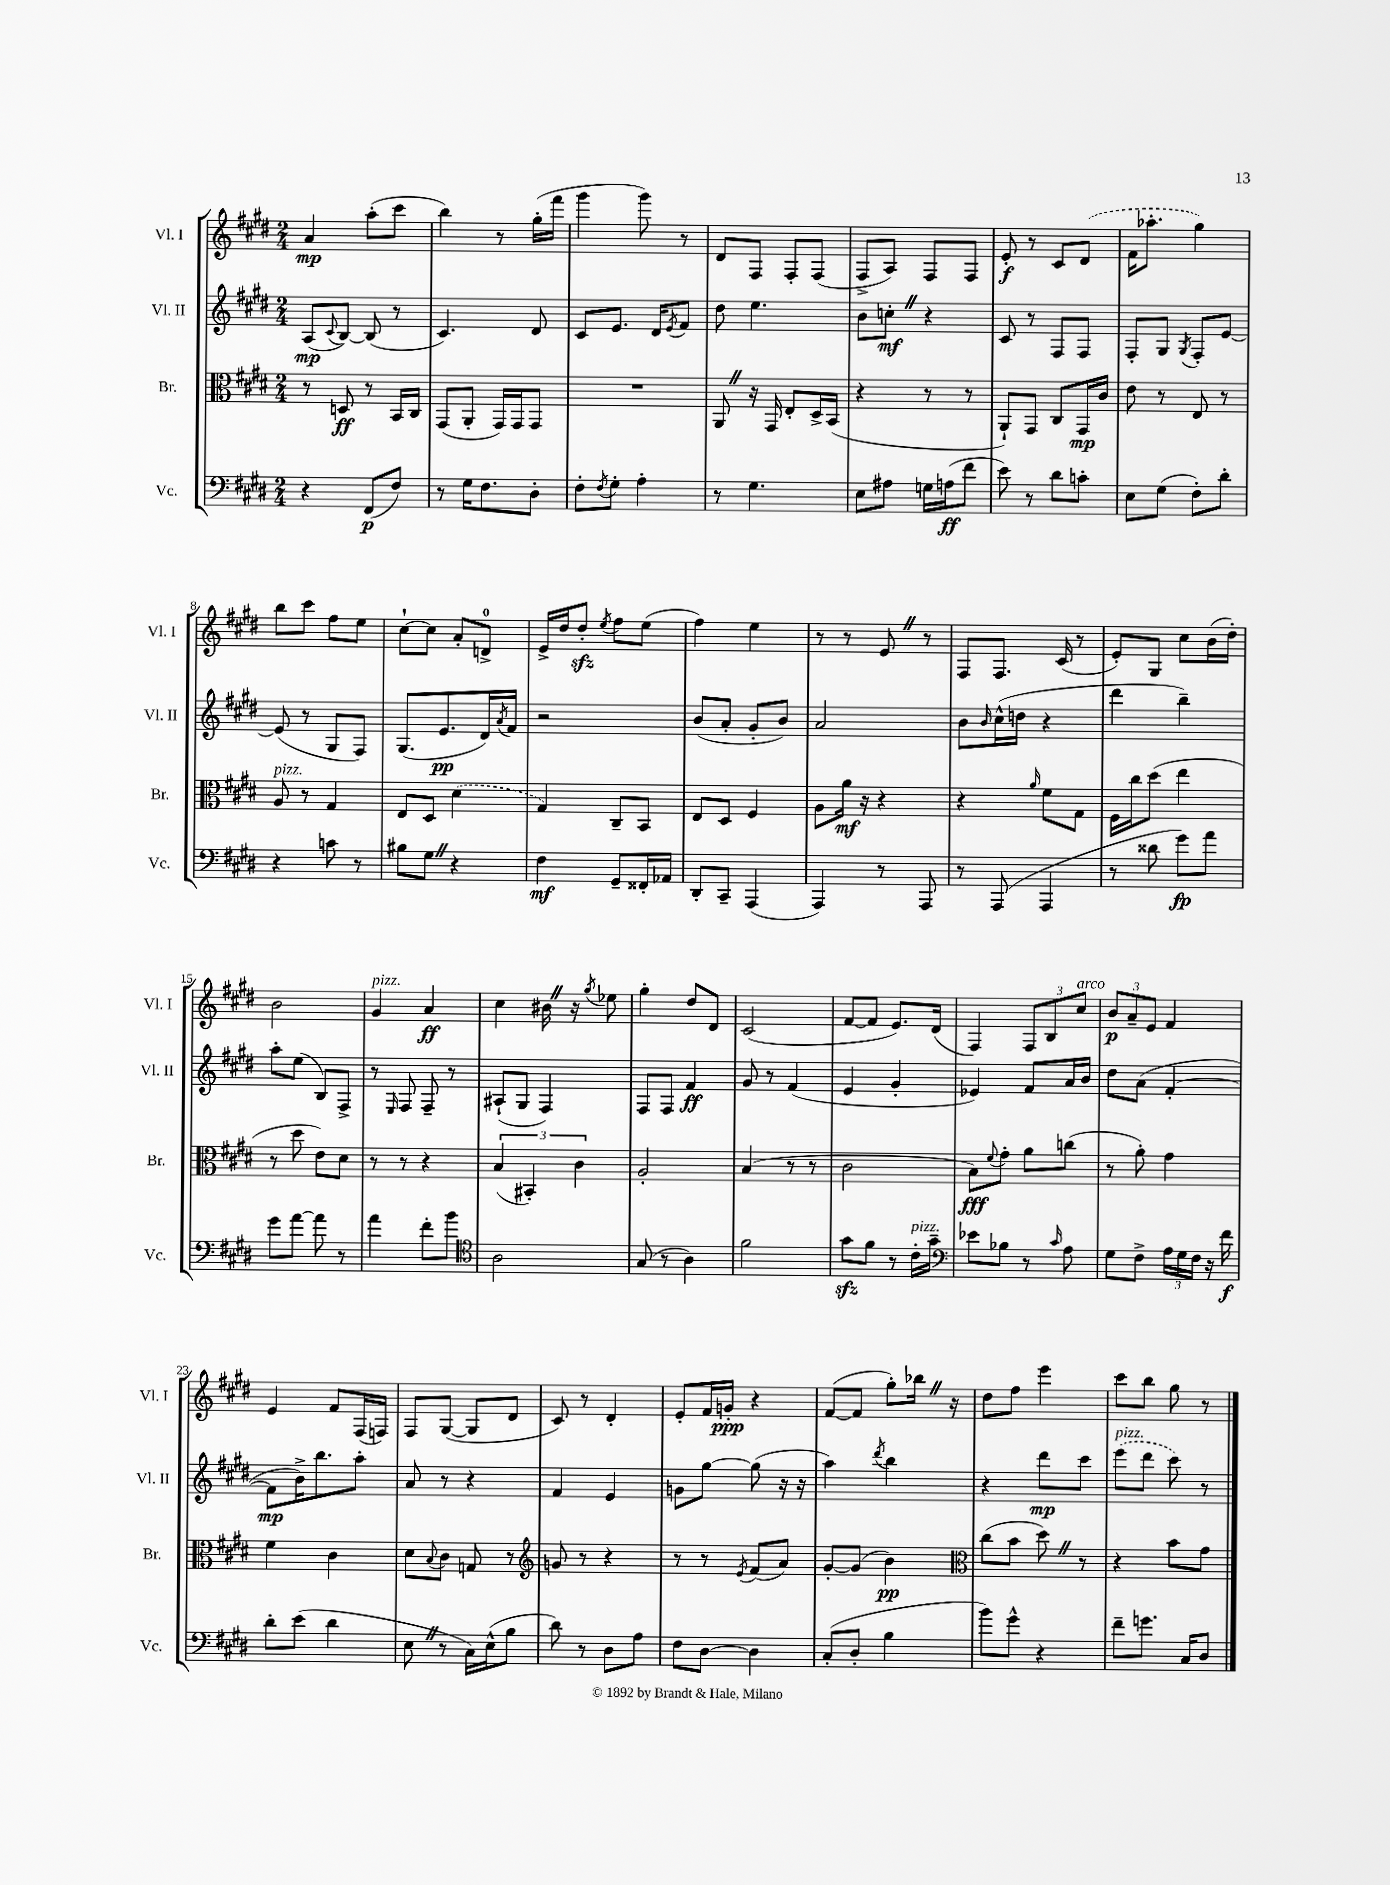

**kern	**dynam	**kern	**dynam	**kern	**dynam	**kern	**dynam
*part4	*part4	*part3	*part3	*part2	*part2	*part1	*part1
*staff4	*staff4	*staff3	*staff3	*staff2	*staff2	*staff1	*staff1
*I"Vc.	*	*I"Br.	*	*I"Vl. II	*	*I"Vl. I	*
*I'Vc.	*	*I'Br.	*	*I'Vl. II	*	*I'Vl. I	*
*clefF4	*	*clefC3	*	*clefG2	*	*clefG2	*
*k[f#c#g#d#]	*	*k[f#c#g#d#]	*	*k[f#c#g#d#]	*	*k[f#c#g#d#]	*
*M2/4	*	*M2/4	*	*M2/4	*	*M2/4	*
=1	=1	=1	=1	=1	=1	=1	=1
4r	.	8r	.	(8A/L	mp	4a/	mp
.	.	.	.	8qqc#/	.	.	.
.	.	8Dn/	ff	[8B/J)	.	.	.
(8FF#/L	p	8r	.	(8B/]	.	(8aa'\L	.
8F#/J)	.	16BB/LL	.	8r	.	8ccc#\J	.
.	.	16C#/JJ	.	.	.	.	.
=2	=2	=2	=2	=2	=2	=2	=2
8r	.	(8GG#/L	.	4.c#/)	.	4bb\)	.
16G#\KL	.	8AA'/J	.	.	.	.	.
8.F#\	.	.	.	.	.	.	.
.	.	16GG#/LL)	.	.	.	8r	.
.	.	16GG#/J	.	.	.	.	.
8D#'\J	.	8GG#/J	.	8d#/	.	(16gg#'\LL	.
.	.	.	.	.	.	16fff#\JJ	.
=3	=3	=3	=3	=3	=3	=3	=3
8F#'\L	.	2r	.	8c#/L	.	4ggg#\	.
8qF#/	.	.	.	.	.	.	.
8G#'\J	.	.	.	8.e/J	.	.	.
4A'\	.	.	.	.	.	8ggg#\)	.
.	.	.	.	16d#/KL	.	.	.
.	.	.	.	8qe/	.	.	.
.	.	.	.	8f#/J	.	8r	.
=4	=4	=4	=4	=4	=4	=4	=4
8r	.	8AAZ/	.	8dd#\	.	8d#/L	.
4.G#\	.	16r	.	4.ee\	.	8F#/J	.
.	.	16GG#/	.	.	.	.	.
.	.	8E'/L	.	.	.	8F#'/L	.
.	.	16D#^/L	.	.	.	(8F#/J	.
.	.	(16BB/JJ	.	.	.	.	.
=5	=5	=5	=5	=5	=5	=5	=5
8E\L	.	4r	.	8b\L	.	8F#^/L	.
8A#X\J	.	.	.	8ccn'Z\J	mf	8A/J)	.
16Gn\LL	.	8r	.	4r	.	8F#/L	.
(16An\J	ff	.	.	.	.	.	.
8f#\J	.	8r	.	.	.	8F#/J	.
=6	=6	=6	=6	=6	=6	=6	=6
8e\)	.	8AA`/L)	.	8c#/	.	8e'/	f
8r	.	8GG#/J	.	8r	.	8r	.
8d#\L	.	8C#/L	.	8F#/L	.	8c#/L	.
8cn'\J	.	16GG#/L	mp	8F#/J	.	(8d#/J	.
.	.	16c#/JJ	.	.	.	.	.
=7	=7	=7	=7	=7	=7	=7	=7
8E\L	.	8e\	.	8F#'/L	.	16f#\KL	.
.	.	.	.	.	.	8.aa-X'\J	.
(8G#\J	.	8r	.	8G#/J	.	.	.
.	.	.	.	8qG#/	.	.	.
8F#'\L)	.	8E/	.	8F#'/L	.	4gg#\)	.
8d#'\J	.	8r	.	[8e/J	.	.	.
!!LO:LB:g=z
=8	=8	=8	=8	=8	=8	=8	=8
!	!	!LO:TX:a:i:t=pizz.	!	!	!	!	!
4r	.	8A/	.	(8e/]	.	8bb\L	.
.	.	8r	.	8r	.	8ccc#\J	.
8cn\	.	4G#/	.	8G#/L	.	8ff#\L	.
8r	.	.	.	8F#/J)	.	8ee\J	.
=9	=9	=9	=9	=9	=9	=9	=9
8B#X\L	.	8E/L	.	(8.G#/L	.	[8cc#`\L	.
8G#Z\J	.	8D#/J	.	.	.	8cc#\J]	.
.	.	.	.	8.e/	pp	.	.
4r	.	(4d#\	.	.	.	8a'/L	.
.	.	.	.	16d#/L)	.	8dn^/J	.
.	.	.	.	8qa/	.	.	.
.	.	.	.	16f#/JJ	.	.	.
=10	=10	=10	=10	=10	=10	=10	=10
4F#\	mf	4G#/)	.	2r	.	16e^/LL	.
.	.	.	.	.	.	16dd#/J	.
.	.	.	.	.	.	8dd#zz'/J	.
.	.	.	.	.	.	8qee/	.
8GG#~/L	.	8C#~/L	.	.	.	8ff#\L	.
16FF##X'/L	.	8BB/J	.	.	.	(8ee\J	.
16AA-X/JJ	.	.	.	.	.	.	.
=11	=11	=11	=11	=11	=11	=11	=11
8DD#'/L	.	8E/L	.	(8b/L	.	4ff#\)	.
8CC#~/J	.	8D#/J	.	8a'/J	.	.	.
(4AAA/	.	4F#/	.	8g#'/L	.	4ee\	.
.	.	.	.	8b/J)	.	.	.
=12	=12	=12	=12	=12	=12	=12	=12
4AAA/)	.	8A\L	.	2a/	.	8r	.
.	.	16a\Jk	mf	.	.	8r	.
.	.	16r	.	.	.	.	.
8r	.	4r	.	.	.	8eZ/	.
8AAA/	.	.	.	.	.	8r	.
=13	=13	=13	=13	=13	=13	=13	=13
8r	.	4r	.	8b\L	.	8F#/L	.
.	.	.	.	16qqb/	.	.	.
(8AAA/	.	.	.	(16cc#^^\L	.	8.F#/J	.
.	.	.	.	16ddn\JJ	.	.	.
.	.	16qqa/	.	.	.	.	.
4AAA/	.	8f#\L	.	4r	.	.	.
.	.	.	.	.	.	(16c#/	.
.	.	8G#\J	.	.	.	8r	.
=14	=14	=14	=14	=14	=14	=14	=14
8r	.	16F#\LL	.	4ddd#\	.	8e'/L)	.
.	.	16cc#\J	.	.	.	.	.
8d##X\	.	(8dd#\J	.	.	.	8G#/J	.
8g#\L)	fp	4ee\	.	4bb~\)	.	8cc#\L	.
8a\J	.	.	.	.	.	(16b\L	.
.	.	.	.	.	.	16dd#'\JJ)	.
!!LO:LB:g=z
=15	=15	=15	=15	=15	=15	=15	=15
8g#\L	.	8r	.	8aa'\L	.	2b\	.
[8a\J	.	8dd#\	.	(8ee\J	.	.	.
8a\]	.	8e\L)	.	8B/L)	.	.	.
8r	.	8d#\J	.	8F#^/J	.	.	.
=16	=16	=16	=16	=16	=16	=16	=16
!	!	!	!	!	!	!LO:TX:a:i:t=pizz.	!
4a\	.	8r	.	8r	.	4g#/	.
.	.	.	.	16qqE/	.	.	.
.	.	8r	.	8F#/	.	.	.
8f#'\L	.	4r	.	8F#~/	.	4a/	ff
8b\J	.	.	.	8r	.	.	.
=17	=17	=17	=17	=17	=17	=17	=17
*clefC4	*	*	*	*	*	*	*
2A\	.	(6B/	.	(8A#X`/L	.	4cc#\	.
.	.	.	.	8G#/J	.	.	.
.	.	6BB#X'/)	.	.	.	.	.
.	.	.	.	4F#/)	.	16b#XZ\	.
.	.	.	.	.	.	16r	.
.	.	6c#\	.	.	.	.	.
.	.	.	.	.	.	8qgg#/	.
.	.	.	.	.	.	8ee-X\	.
=18	=18	=18	=18	=18	=18	=18	=18
(8G#/	.	2A'/	.	8F#/L	.	4gg#'\	.
8r	.	.	.	8F#/J	.	.	.
4A\)	.	.	.	4f#/	ff	8dd#/L	.
.	.	.	.	.	.	8d#/J	.
=19	=19	=19	=19	=19	=19	=19	=19
2f#\	.	(4B/	.	8g#/	.	(2c#/	.
.	.	.	.	8r	.	.	.
.	.	8r	.	(4f#/	.	.	.
.	.	8r	.	.	.	.	.
=20	=20	=20	=20	=20	=20	=20	=20
8g#zz\L	.	2c#\	.	4e/	.	[8f#/L	.
8f#\J	.	.	.	.	.	8f#/J]	.
8r	.	.	.	4g#'/	.	8.e/L)	.
!LO:TX:a:i:t=pizz.	!	!	!	!	!	!	!
16c#'\LL	.	.	.	.	.	.	.
16g#~\JJ	.	.	.	.	.	(16d#/Jk	.
=21	=21	=21	=21	=21	=21	=21	=21
*clefF4	*	*	*	*	*	*	*
8e-X\L	.	8B\L)	fff	4e-X/)	.	4F#/)	.
.	.	8qqf#/	.	.	.	.	.
8B-X\J	.	8g#'\J	.	.	.	.	.
8r	.	8a\L	.	8f#/L	.	12F#/L	.
.	.	.	.	.	.	12B/	.
16qqc#/	.	.	.	.	.	.	.
8A\	.	(8ccn\J	.	16a/L	.	.	.
!	!	!	!	!	!	!LO:TX:a:i:t=arco	!
.	.	.	.	.	.	12cc#/J	.
.	.	.	.	16b/JJ	.	.	.
=22	=22	=22	=22	=22	=22	=22	=22
8G#\L	.	8r	.	8dd#\L	.	12b/L	p
.	.	.	.	.	.	12a~/	.
8F#^\J	.	8a'\)	.	(8a\J	.	.	.
.	.	.	.	.	.	12e/J	.
24A\LL	.	4g#\	.	[4f#'/	.	4f#/	.
24G#\	.	.	.	.	.	.	.
24F#\JJ	.	.	.	.	.	.	.
16r	.	.	.	.	.	.	.
16f#\	f	.	.	.	.	.	.
!!LO:LB:g=z
=23	=23	=23	=23	=23	=23	=23	=23
8d#'\L	.	4f#\	.	8f#\L]	mp	4e/	.
(8e\J	.	.	.	16b^\K)	.	.	.
.	.	.	.	8.bb\	.	.	.
4d#\	.	4c#\	.	.	.	8f#/L	.
.	.	.	.	8aa'\J	.	(16F#/L	.
.	.	.	.	.	.	16Fn/JJ)	.
=24	=24	=24	=24	=24	=24	=24	=24
8EZ\	.	8d#\L	.	8a/	.	8F#/L	.
.	.	8qqB/	.	.	.	.	.
8r	.	8c#\J	.	8r	.	([8G#/J	.
16C#\LL)	.	8Gn/	.	4r	.	8G#/L]	.
(16E^^\J	.	.	.	.	.	.	.
8B\J	.	8r	.	.	.	8d#/J	.
=25	=25	=25	=25	=25	=25	=25	=25
*	*	*clefG2	*	*	*	*	*
8d#\)	.	8gn/	.	4f#/	.	8c#/)	.
8r	.	8r	.	.	.	8r	.
8D#\L	.	4r	.	4e/	.	4d#'/	.
8A\J	.	.	.	.	.	.	.
=26	=26	=26	=26	=26	=26	=26	=26
8F#\L	.	8r	.	8gn\L	.	8e'/L	.
[8D#\J	.	8r	.	[8gg#\J	.	16f#/L	.
.	.	.	.	.	.	16gn'/JJ	ppp
.	.	8qe/	.	.	.	.	.
4D#\]	.	(8f#/L	.	(8gg#\]	.	4r	.
.	.	8a/J)	.	16r	.	.	.
.	.	.	.	16r	.	.	.
=27	=27	=27	=27	=27	=27	=27	=27
(8C#'/L	.	[8g#'/L	.	4aa\)	.	([8f#/L	.
8D#'/J	.	(8g#/J]	.	.	.	8f#/J]	.
.	.	.	.	8qddd#/	.	.	.
4B\	.	4b\)	pp	4bb\	.	8gg#'\L)	.
.	.	.	.	.	.	16bb-XZ\Jk	.
.	.	.	.	.	.	16r	.
=28	=28	=28	=28	=28	=28	=28	=28
*	*	*clefC3	*	*	*	*	*
8b\L)	.	(8cc#\L	.	4r	.	8dd#\L	.
8g#^^\J	.	8b\J	.	.	.	8ff#\J	.
4r	.	8dd#Z\)	.	8ddd#\L	mp	4eee\	.
.	.	8r	.	8ccc#\J	.	.	.
=29	=29	=29	=29	=29	=29	=29	=29
!	!	!	!	!LO:TX:a:i:t=pizz.	!	!	!
8f#~\L	.	4r	.	(8eee\L	.	8ccc#\L	.
8.gn\J	.	.	.	8ddd#\J	.	8bb\J	.
.	.	8b\L	.	8ccc#\)	.	8gg#\	.
16C#/KL	.	.	.	.	.	.	.
8D#/J	.	8g#\J	.	8r	.	8r	.
==	==	==	==	==	==	==	==
*-	*-	*-	*-	*-	*-	*-	*-
